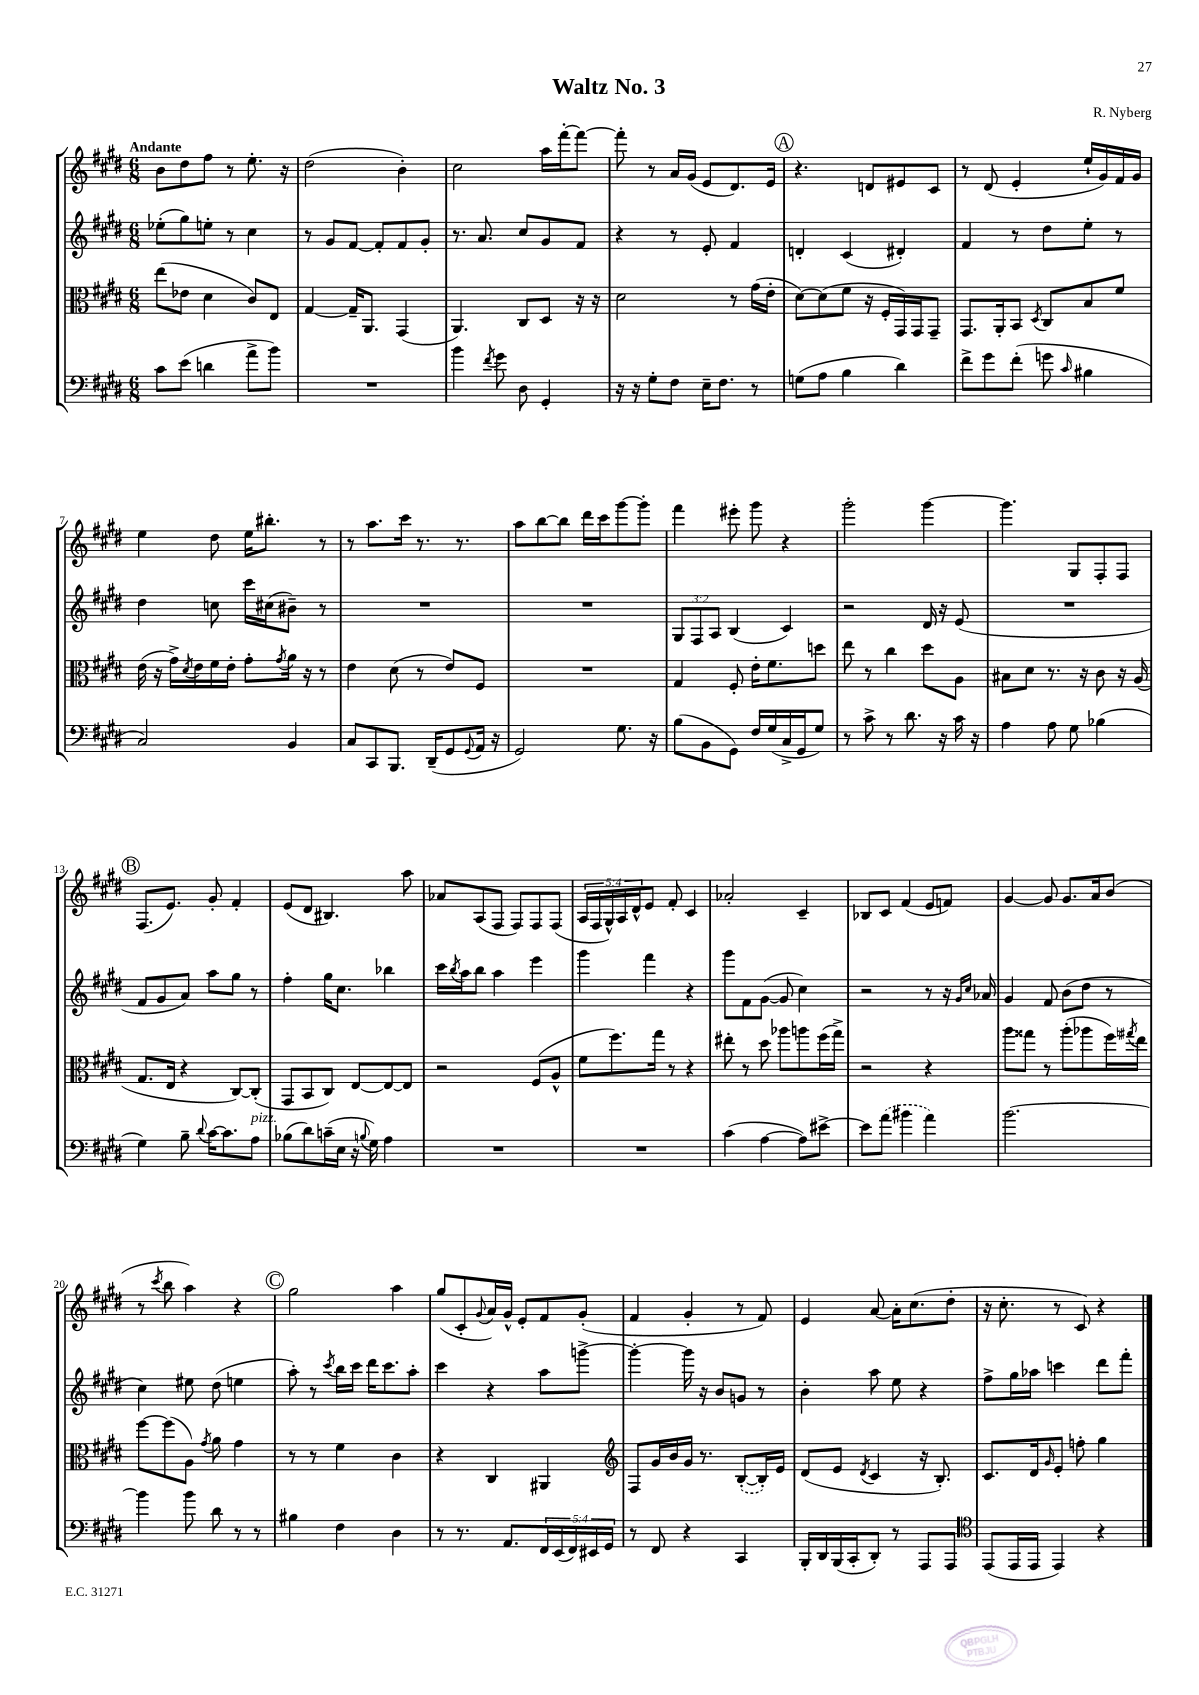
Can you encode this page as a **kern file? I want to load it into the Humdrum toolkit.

**kern	**kern	**kern	**kern
*part4	*part3	*part2	*part1
*staff4	*staff3	*staff2	*staff1
*clefF4	*clefC3	*clefG2	*clefG2
*k[f#c#g#d#]	*k[f#c#g#d#]	*k[f#c#g#d#]	*k[f#c#g#d#]
*M6/8	*M6/8	*M6/8	*M6/8
=1	=1	=1	=1
!	!	!	!LO:TX:a:B:t=Andante
8c#\L	(8ee\L	(8ee-X'\L	8b\L
(8e\J	8e-X\J	8gg#\)	8dd#\
4dn\	4d#\	8een'\J	8ff#\J
.	.	8r	8r
8a^\L	8c#/L)	4cc#\	8.ee'\
8b\J)	8E/J	.	.
.	.	.	16r
=2	=2	=2	=2
2.r	[4G#/	8r	(2dd#\
.	.	8g#/L	.
.	16G#~/KL]	[8f#/J	.
.	8.AA/J	.	.
.	.	8f#'/L]	.
.	(4GG#/	8f#/	4b'\)
.	.	8g#'/J	.
=3	=3	=3	=3
4b\	4.AA/)	8.r	2cc#\
.	.	8.a/	.
8qf#/	.	.	.
8g#\	.	.	.
8D#\	8C#/L	8cc#/L	.
4GG#'/	8D#/J	8g#/	16aa\LL
.	.	.	[16fff#'\J
.	16r	8f#/J	8fff#\J_
.	16r	.	.
=4	=4	=4	=4
16r	2d#\	4r	8fff#'\]
16r	.	.	.
8G#'\L	.	.	8r
8F#\J	.	8r	16a/LL
.	.	.	(16g#/JJ
16E~\KL	.	8e'/	8e/L
8.F#\J	.	.	.
.	8r	4f#/	8.d#/)
8r	(16g#\LL	.	.
.	16e'\JJ	.	16e/Jk
!!LO:REH:place=s1:t=A
=5	=5	=5	=5
(8Gn\L	[8d#\L)	4dn'/	4.r
8A\J	(8d#\]	.	.
4B\	8f#\J	(4c#/	.
.	16r	.	8dn/L
.	16F#'/LL	.	.
4d#\)	16GG#/)	4d#X'/)	8e#X/
.	16GG#/J	.	.
.	8GG#~/J	.	8c#/J
=6	=6	=6	=6
8f#^\L	8.GG#/L	4f#/	8r
8g#\	.	.	(8d#/
.	16AA'/k	.	.
(8f#'\J	8BB/J	8r	4e'/
.	8qD#/	.	.
8gn\	8C#/L	8dd#\L	.
16qqc#/	.	.	.
4B#X\	8B/	8ee'\J	16ee`/LL
.	.	.	16g#/)
.	8f#/J	8r	16f#/
.	.	.	16g#/JJ
!!LO:LB:g=z
=7	=7	=7	=7
2C#/)	(16e\	4dd#\	4ee\
.	16r	.	.
.	16g#^\LL)	.	.
.	8qd#/	.	.
.	16e\	.	.
.	16f#\	8ccn\	8dd#\
.	16e'\JJ	.	.
.	8g#'\L	16ccc#\LL	16ee\KL
.	.	(16cc#X\J	8.bb#X'\J
.	8qg#/	.	.
4BB/	16a\Jk	8b#X~\J)	.
.	16r	.	.
.	8r	8r	8r
=8	=8	=8	=8
8C#/L	4e\	2.r	8r
8CC#/	.	.	8.aa\L
8.BBB/J	(8d#\	.	.
.	.	.	16ccc#\Jk
.	8r	.	8.r
(16DD#~/KL	.	.	.
8GG#/	8e/L)	.	.
.	.	.	8.r
8qqGG#/	.	.	.
16AA/Jk	8F#/J	.	.
16r	.	.	.
=9	=9	=9	=9
2GG#/)	2.r	2.r	8aa\L
.	.	.	[8bb\
.	.	.	8bb\J]
.	.	.	16ddd#\LL
.	.	.	16ccc#\J
8.G#\	.	.	[8ggg#\
.	.	.	8ggg#'\J]
16r	.	.	.
=10	=10	=10	=10
(8B\L	4G#/	12G#/L	4fff#\
.	.	12F#/	.
8BB\	.	.	.
.	.	12A/J	.
8GG#\J)	8F#'/	(4B/	8eee#X'\
16F#/LL	16e'\KL	.	8ggg#\
(16G#/	8.f#\	.	.
16C#^/	.	4c#/)	4r
16GG#/J	.	.	.
8G#/J)	8ddn\J	.	.
=11	=11	=11	=11
8r	8ee\	2r	2ggg#'\
8c#^\	8r	.	.
8r	4cc#\	.	.
8.d#\	.	.	.
.	8dd#\L	16d#/	[4ggg#\
16r	.	16r	.
16c#\	8A\J	(8e/	.
16r	.	.	.
=12	=12	=12	=12
4A\	8B#X\L	2.r	4.ggg#\]
.	8d#\J	.	.
8A\	8.r	.	.
8G#\	.	.	8G#/L
.	16r	.	.
(4B-X\	8c#\	.	8F#'/
.	16r	.	8F#/J
.	(16A/	.	.
!!LO:LB:g=z
!!LO:REH:place=s1:t=B
=13	=13	=13	=13
4G#\)	8.G#/L	8f#/L	(8.F#/L
.	.	8g#/	.
.	16E/Jk	.	8.e/J)
8B~\	4r	8a/J)	.
8qqd#/	.	.	.
[16c#\KL	.	8aa\L	8g#'/
8.c#\]	.	.	.
.	[8C#/L)	8gg#\J	4f#'/
!LO:TX:a:i:t=pizz.	!	!	!
8A\J	(8C#'/J]	8r	.
=14	=14	=14	=14
(8B-X\L	8GG#/L	4ff#'\	(8e/L
8d#\)	8BB/	.	8d#/J
(16cn~\L	8C#/J)	16gg#\KL	4.B#X/)
16E\JJ	.	8.cc#\J	.
16r	[8E/L	.	.
8qqBn/	.	.	.
16G#\)	.	.	.
4A\	8E/_	4bb-X\	.
.	8E/J]	.	8aa\
=15	=15	=15	=15
2.r	2r	16ccc#\LL	8a-X/L
.	.	8qbb/	.
.	.	16aa\J	.
.	.	8bb\J	(8A/
.	.	4aa\	8F#/J
.	.	.	8F#/L)
.	(8F#/L	4eee\	8F#/
.	8A^^/J	.	(8F#/J
=16	=16	=16	=16
2.r	8f#\L	4ggg#\	20A/LL
.	.	.	20F#/
.	.	.	20G#^^/)
.	8.ff#\)	.	.
.	.	.	20A/
.	.	.	20d#^^/J
.	.	4fff#\	8e/J
.	16gg#\Jk	.	.
.	8r	.	8f#'/
.	4r	4r	4c#/
=17	=17	=17	=17
(4c#\	8ee#X'\	8ggg#\L	2a-X'/
.	8r	8f#\	.
[4A\	8dd#\	([8g#\J	.
.	8aa-X\L	8g#/]	.
8A\L])	8aan\	4cc#\)	4c#~/
[8e#X^\J	(16ff#\L	.	.
.	16gg#^\JJ)	.	.
=18	=18	=18	=18
8e#\L]	2r	2r	8B-X/L
(8a\J	.	.	8c#/J
4b#X\	.	.	(4f#/
4a\)	4r	8r	8e/L
.	.	16r	8fn/J)
.	.	16qqg#/LL	.
.	.	16qqcc#/JJ	.
.	.	16a-X/	.
=19	=19	=19	=19
[2.b\	8aa\L	4g#/	[4g#/
.	8gg##X\J	.	.
.	8r	8f#/	8g#/]
.	(8aa'\L	(8b\L	8.g#/L
.	8aa-X\	8dd#\J	.
.	.	.	16a/k
.	16ff#\L)	8r	(8b/J
.	8qgg#X/	.	.
.	16ee\JJ	.	.
!!LO:LB:g=z
=20	=20	=20	=20
4b\]	[8ff#\L	4cc#\)	8r
.	.	.	8qccc#/
.	(8ff#\]	.	8bb\
8b\	8A\J)	8ee#X\	4aa\)
.	8qg#/	.	.
8d#\	8a\	(8dd#\	.
8r	4g#\	4een\	4r
8r	.	.	.
!!LO:REH:place=s1:t=C
=21	=21	=21	=21
4B#X\	8r	8aa'\)	2gg#\
.	8r	8r	.
.	.	8qccc#/	.
4F#\	4f#\	16bb\LL	.
.	.	16ccc#\JJ	.
.	.	16ddd#\KL	.
.	.	8.ccc#\	.
4D#\	4c#\	.	4aa\
.	.	8aa'\J	.
=22	=22	=22	=22
8r	4r	4ccc#\	(8gg#/L
8.r	.	.	8c#'/
.	.	.	8qqg#/
.	4C#/	4r	16a/L)
8.AA/L	.	.	16g#^^/JJ
.	.	.	8e'/L
20FF#/L	4AA#X/	8aa\L	8f#/
(20EE/	.	.	.
20FF#/)	.	.	.
.	.	[8gggn^\J	(8g#'/J
20EE#X/	.	.	.
20GG#/JJ	.	.	.
=23	=23	=23	=23
*	*clefG2	*	*
8r	8F#/L	4ggg'\_	4f#/
8FF#/	16g#/L	.	.
.	16b/	.	.
4r	16g#/JJ	16ggg\]	4g#'/
.	8.r	16r	.
.	.	8b/L	.
4CC#/	([8B'/L	8gn/J	8r
.	16B'/L])	8r	8f#/)
.	16e/JJ	.	.
=24	=24	=24	=24
16BBB'/LL	(8d#/L	4b'\	4e/
16DD#/	.	.	.
(16BBB/	8e/J	.	.
16CC#'/J	.	.	.
.	8qd#/	.	.
8DD#'/J)	4c#/	8aa\	[8a/
8r	.	8ee\	16a'\KL]
.	.	.	(8.cc#\
8AAA/L	16r	4r	.
.	8.B'/)	.	.
8AAA/J	.	.	8dd#'\J
=25	=25	=25	=25
*clefC4	*	*	*
(8EE/L	8.c#/L	8ff#^\L	16r
.	.	.	8.cc#'\
16EE/L	.	16gg#\L	.
16EE/JJ	16d#/k	16aa-X\JJ	.
.	16qqg#/	.	.
4EE/)	8e'/J	4cccn\	8r
.	8ffn'\	.	8c#/)
4r	4gg#\	8ddd#\L	4r
.	.	8fff#'\J	.
==	==	==	==
*-	*-	*-	*-
